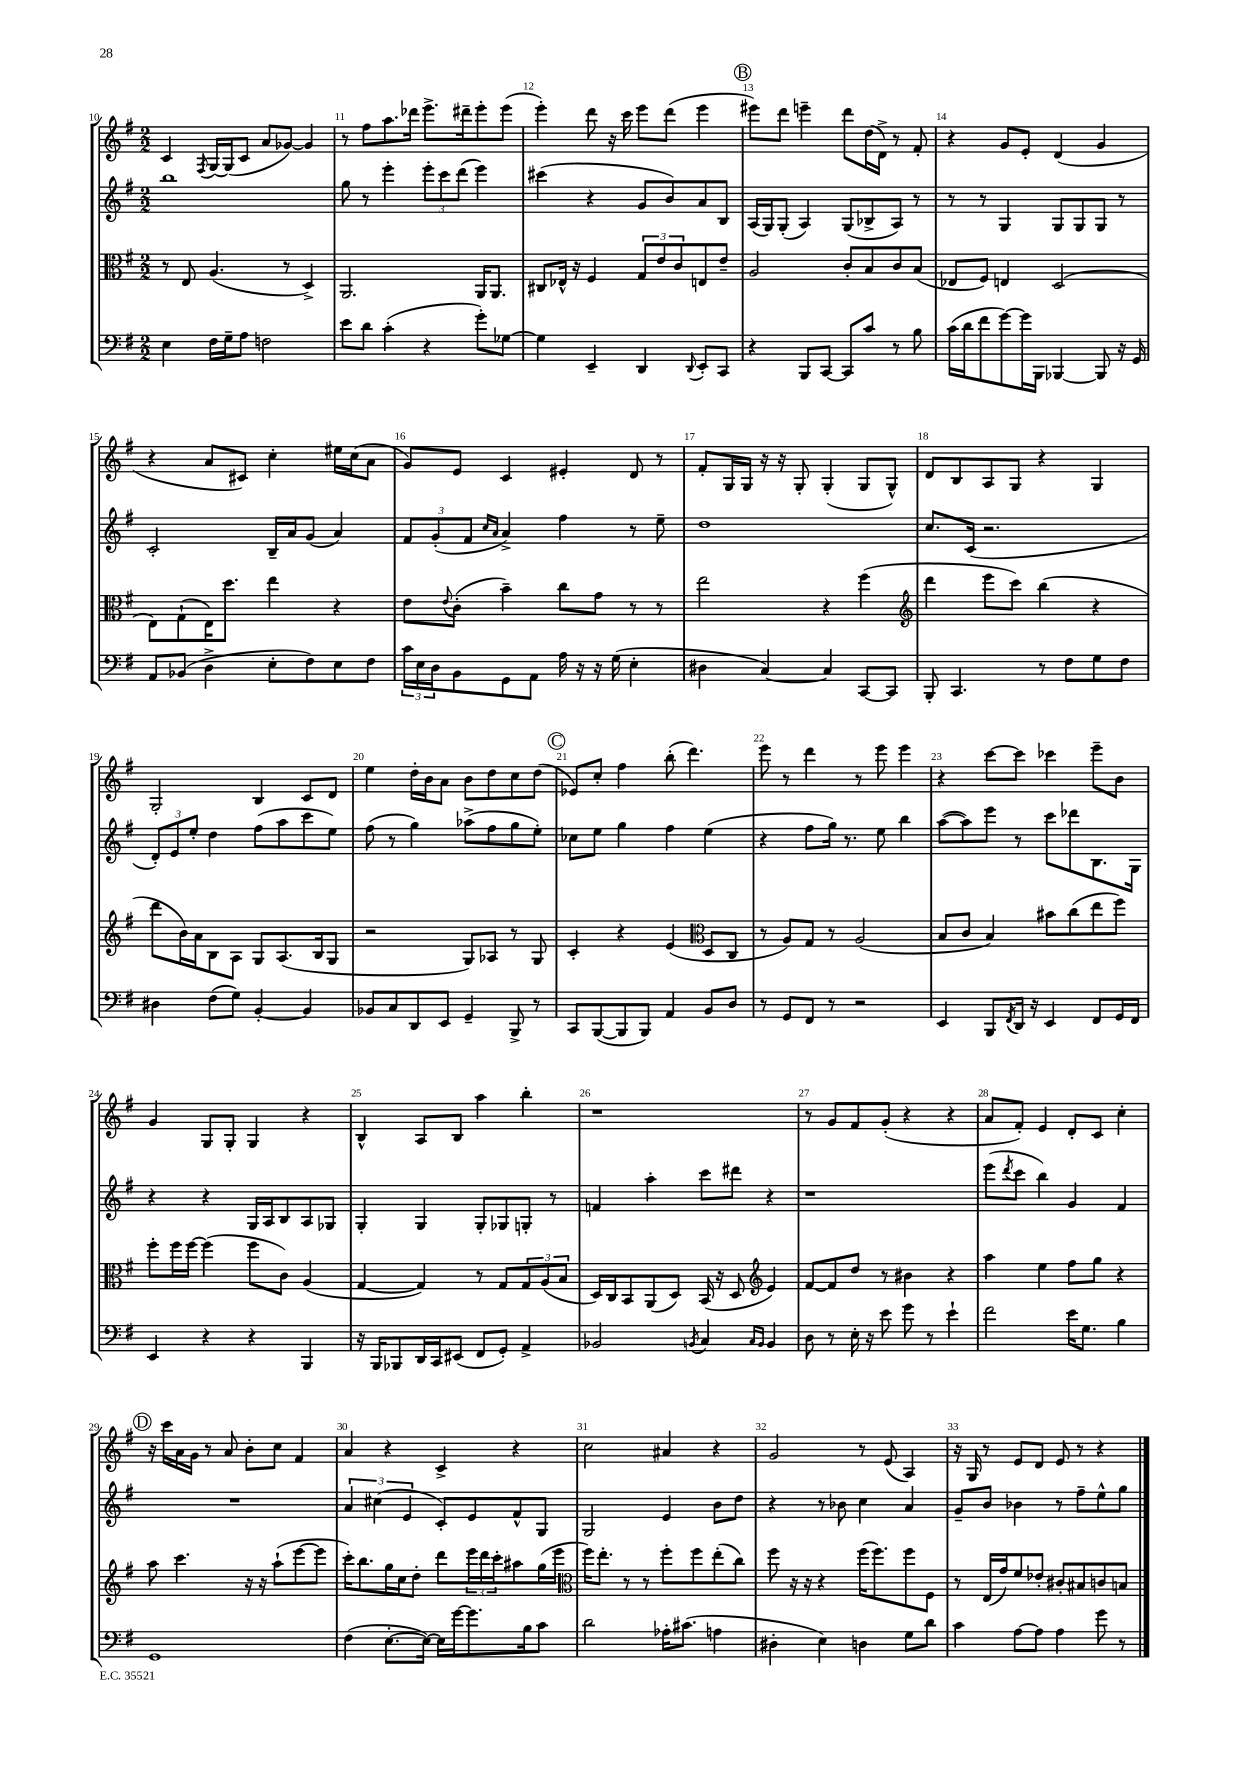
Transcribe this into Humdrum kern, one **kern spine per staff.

**kern	**kern	**kern	**kern
*part4	*part3	*part2	*part1
*staff4	*staff3	*staff2	*staff1
*clefF4	*clefC3	*clefG2	*clefG2
*k[f#]	*k[f#]	*k[f#]	*k[f#]
*M2/2	*M2/2	*M2/2	*M2/2
=10	=10	=10	=10
4E\	8r	1bb	4c/
.	8E/	.	.
.	.	.	8qF#/
16F#\LL	(4.A/	.	[16G/LL
16G~\J	.	.	(16G/J]
8A\J	.	.	8c/J
2Fn\	.	.	8a/L
.	8r	.	[8g-X/J)
.	4D^/)	.	4g-/]
=11	=11	=11	=11
8e\L	2.AA/	8gg\	8r
8d\J	.	8r	8ff#\L
(4c'\	.	4eee'\	8.aa\
.	.	.	16ddd-X\Jk
4r	.	12eee'\L	8.eee^\L
.	.	12ccc\	.
.	.	(12ddd\J	.
.	.	.	16ddd#X~\k
8g'\L)	16AA/KL	4eee\)	8eee'\
.	8.AA/J	.	.
[8G-X\J	.	.	(8eee\J
=12	=12	=12	=12
4G-\]	8C#X/L	(4ccc#X\	4eee'\)
.	16E-X^^/Jk	.	.
.	16r	.	.
4EE~/	4F#/	4r	8ddd\
.	.	.	16r
.	.	.	16ccc\
4DD/	12G/L	8g/L	8eee\L
.	12e/	.	.
.	.	8b/)	(8ddd\J
.	12c/	.	.
8qqDD/	.	.	.
8EE'/L	8En/	8a/	4eee\
8CC/J	8e~/J	8B/J	.
!!LO:REH:place=s1:t=B
=13	=13	=13	=13
4r	2A/	(16A/LL	8eee#X\L)
.	.	16G/J)	.
.	.	(8G'/J	8ddd\J
8BBB/L	.	4A/)	4eeen~\
[8CC/J	.	.	.
8CC/L]	8c'/L	(8G/L	8ddd\L
8c/J	8B/	8B-X^/	(16dd\L
.	.	.	16d^\JJ)
8r	8c/	8A/J)	8r
8B\	(8B/J	8r	8f#'/
=14	=14	=14	=14
(16c\LL	8E-X/L	8r	4r
16d\J	.	.	.
8f#\	8F#/J)	8r	.
[8g\)	4En/	4G/	8g/L
16g\L]	.	.	8e'/J
16BBB\JJ	.	.	.
[4BBB-X/	(2D/	8G/L	(4d/
.	.	8G/	.
8BBB-/]	.	8G/J	4g/
16r	.	8r	.
16GG/	.	.	.
!!LO:LB:g=z
=15	=15	=15	=15
8AA/L	8E\L)	2c'/	4r
(8BB-X/J	(8G`\	.	.
4D^\	16E\K)	.	8a/L
.	8.dd\J	.	.
.	.	.	8c#X/J)
8E'\L	4ee\	16B~/LL	4cc'\
.	.	16a/J	.
8F#\)	.	(8g/J	.
8E\	4r	4a/)	16ee#X\LL
.	.	.	(16cc\J
8F#\J	.	.	8a\J
=16	=16	=16	=16
24c\LL	8e\L	12f#/L	8g/L)
24E\	.	.	.
24D\J	.	(12g'/	.
.	8qqe/	.	.
8BB\	(8c'\J	.	8e/J
.	.	12f#/J	.
.	.	16qqcc/LL	.
.	.	16qqa/JJ	.
8GG\	4b~\)	4a^/)	4c/
8AA\J	.	.	.
16A\	8cc\L	4ff#\	4e#X'/
16r	.	.	.
16r	8g\J	.	.
(16G\	.	.	.
4E'\	8r	8r	8d/
.	8r	8ee~\	8r
=17	=17	=17	=17
4D#X\	2ee\	1dd	8f#'/L
.	.	.	16G/L
.	.	.	16G/JJ
[4C/)	.	.	16r
.	.	.	16r
.	.	.	8G'/
4C/]	4r	.	(4G'/
[8CC/L	(4ff#\	.	8G/L
8CC/J]	.	.	8G^^/J)
=18	=18	=18	=18
*	*clefG2	*	*
8BBB'/	4ddd\	8.cc/L	8d/L
4.CC/	.	.	8B/
.	.	(16c/Jk	.
.	8eee\L	2.r	8A/
.	8ccc\J)	.	8G/J
8r	(4bb\	.	4r
8F#\L	.	.	.
8G\	4r	.	4G/
8F#\J	.	.	.
!!LO:LB:g=z
=19	=19	=19	=19
4D#X\	8ddd\L	12d'/L)	2G'/
.	.	12e/	.
.	16b\L)	.	.
.	.	12ee'/J	.
.	16a\J	.	.
(8F#\L	8B\	4dd\	.
8G\J)	8A\J	.	.
[4BB'/	8G/L	(8ff#\L	4B/
.	(8.A/	8aa\	.
4BB/]	.	8ccc\	8c/L
.	16B/k	.	.
.	8G/J	8ee\J)	8d/J
=20	=20	=20	=20
8BB-X/L	2r	(8ff#\	4ee\
8C/	.	8r	.
8DD/	.	4gg\)	16dd'\LL
.	.	.	16b\J
8EE/J	.	.	8a\J
4GG~/	8G/L)	(8aa-X^\L	8b\L
.	8A-X/J	8ff#\	8dd\
8BBB^/	8r	8gg\	8cc\
8r	8G/	8ee'\J)	(8dd\J
!!LO:REH:place=s1:t=C
=21	=21	=21	=21
8CC/L	4c'/	8cc-X\L	8e-X/L)
([8BBB/	.	8ee\J	8cc'/J
8BBB/]	4r	4gg\	4ff#\
8BBB/J)	.	.	.
4AA/	(4e/	4ff#\	(8bb'\
.	.	.	4.ddd\)
*	*clefC3	*	*
8BB/L	8D/L	(4ee\	.
8D/J	8C/J	.	.
=22	=22	=22	=22
8r	8r	4r	8eee\
8GG/L	8A/L)	.	8r
8FF#/J	8G/J	8ff#\L	4ddd\
8r	8r	16gg\Jk)	.
.	.	8.r	.
2r	(2A/	.	8r
.	.	8ee\	8eee\
.	.	4bb\	4eee\
=23	=23	=23	=23
4EE/	8B/L	([8aa\L	4r
.	8c/J	8aa\])	.
8BBB/L	4B/)	8eee\J	[8ccc\L
8qFF#/	.	.	.
16DD/Jk	.	8r	8ccc\J]
16r	.	.	.
4EE/	8b#X\L	8ccc\L	4ccc-X\
.	(8cc\	8ddd-X\	.
8FF#/L	8ee\	8.B\	8eee~\L
16GG/L	8ff#\J)	.	8b\J
16FF#/JJ	.	16G\Jk	.
!!LO:LB:g=z
=24	=24	=24	=24
4EE/	8ff#'\L	4r	4g/
.	16ff#\L	.	.
.	[16ff#\JJ	.	.
4r	(4ff#\]	4r	8G/L
.	.	.	8G'/J
4r	8ff#\L	16G/LL	4G/
.	.	16A/J	.
.	8c\J)	8B/	.
4BBB/	(4A/	8A/	4r
.	.	8G-X/J	.
=25	=25	=25	=25
16r	[4G/	4G'/	4B^^/
16BBB/KL	.	.	.
8BBB-X/	.	.	.
16DD/L	4G/])	4G/	8A/L
16CC/J	.	.	.
(8EE#X/J	.	.	8B/J
8FF#/L	8r	8G'/L	4aa\
8GG'/J)	8G/L	8G-X/	.
4AA^/	12G/	8Gn'/J	4bb'\
.	(12A/	.	.
.	.	8r	.
.	12B/J	.	.
=26	=26	=26	=26
2BB-X/	16D/LL)	4fn/	1r
.	16C/J	.	.
.	8BB/	.	.
.	(8AA/	4aa'\	.
.	8D/J)	.	.
8qBBn/	.	.	.
4C/	(16BB/	8ccc\L	.
.	16r	.	.
.	8D/	8ddd#X\J	.
16qqC/LL	.	.	.
16qqBB/JJ	.	.	.
*	*clefG2	*	*
4BB/	4e/)	4r	.
=27	=27	=27	=27
8D\	[8f#/L	1r	8r
8r	8f#/]	.	8g/L
16E'\	8dd/J	.	8f#/
16r	.	.	.
8e\	8r	.	(8g'/J
8g\	4b#X\	.	4r
8r	.	.	.
4e`\	4r	.	4r
=28	=28	=28	=28
2f#\	4aa\	(8eee\L	8a/L
.	.	8qddd/	.
.	.	8ccc\J	8f#'/J)
.	4ee\	4bb\)	4e/
16e\KL	8ff#\L	4g/	8d'/L
8.G\J	.	.	.
.	8gg\J	.	8c/J
4B\	4r	4f#/	4cc'\
!!LO:LB:g=z
!!LO:REH:place=s1:t=D
=29	=29	=29	=29
1GG	8aa\	1r	16r
.	.	.	16ccc\LL
.	4.ccc\	.	16a\
.	.	.	16g\JJ
.	.	.	8r
.	.	.	8a/
.	16r	.	8b'\L
.	16r	.	.
.	(8aa`\L	.	8cc\J
.	[8eee\	.	4f#/
.	8eee\J]	.	.
=30	=30	=30	=30
(4F#\	16ccc'\KL)	6a/	4a/
.	8.bb\	.	.
.	.	(6cc#X\	.
[8.E'\L	16gg\L	.	4r
.	16cc\J	.	.
.	.	6e/	.
.	8dd'\J	.	.
16E\Jk_)	.	.	.
16E\LL]	8ddd\L	8c'/L)	4c^/
[16g\J	.	.	.
8.g\]	24eee\L	8e/	.
.	24ddd\	.	.
.	24ccc'\J	.	.
.	8aa#X\	8f#^^/	4r
16B\k	.	.	.
8c\J	(16gg\L	8G/J	.
.	16eee\JJ	.	.
=31	=31	=31	=31
*	*clefC3	*	*
2d\	16ff#\KL)	2G/	2cc\
.	8.ee'\J	.	.
.	8r	.	.
.	8r	.	.
16A-X'\KL	8ff#'\L	4e/	4a#X/
(8.c#X\J	.	.	.
.	8ff#\	.	.
4An\	(8ee'\	8b\L	4r
.	8cc\J)	8dd\J	.
=32	=32	=32	=32
4D#X'\	8ff#\	4r	2g/
.	16r	.	.
.	16r	.	.
4E\)	4r	8r	.
.	.	8b-X\	.
4Dn\	(16ff#\KL	4cc\	8r
.	8.ff#\)	.	.
.	.	.	(8e/
8G\L	8ff#\	4a/	4A/)
8d\J	8F#\J	.	.
=33	=33	=33	=33
4c\	8r	8g~/L	16r
.	.	.	16G/
.	(16E/LL	8b/J	8r
.	16g/J)	.	.
[8A\L	8f#/	4b-X\	8e/L
8A\J]	8e-X'/J	.	8d/J
4A\	8c#X'/L	8r	8e/
.	8B#X/	8ff#~\L	8r
8g\	8cn/	8ee^^\	4r
8r	8Bn/J	8gg\J	.
==	==	==	==
*-	*-	*-	*-
